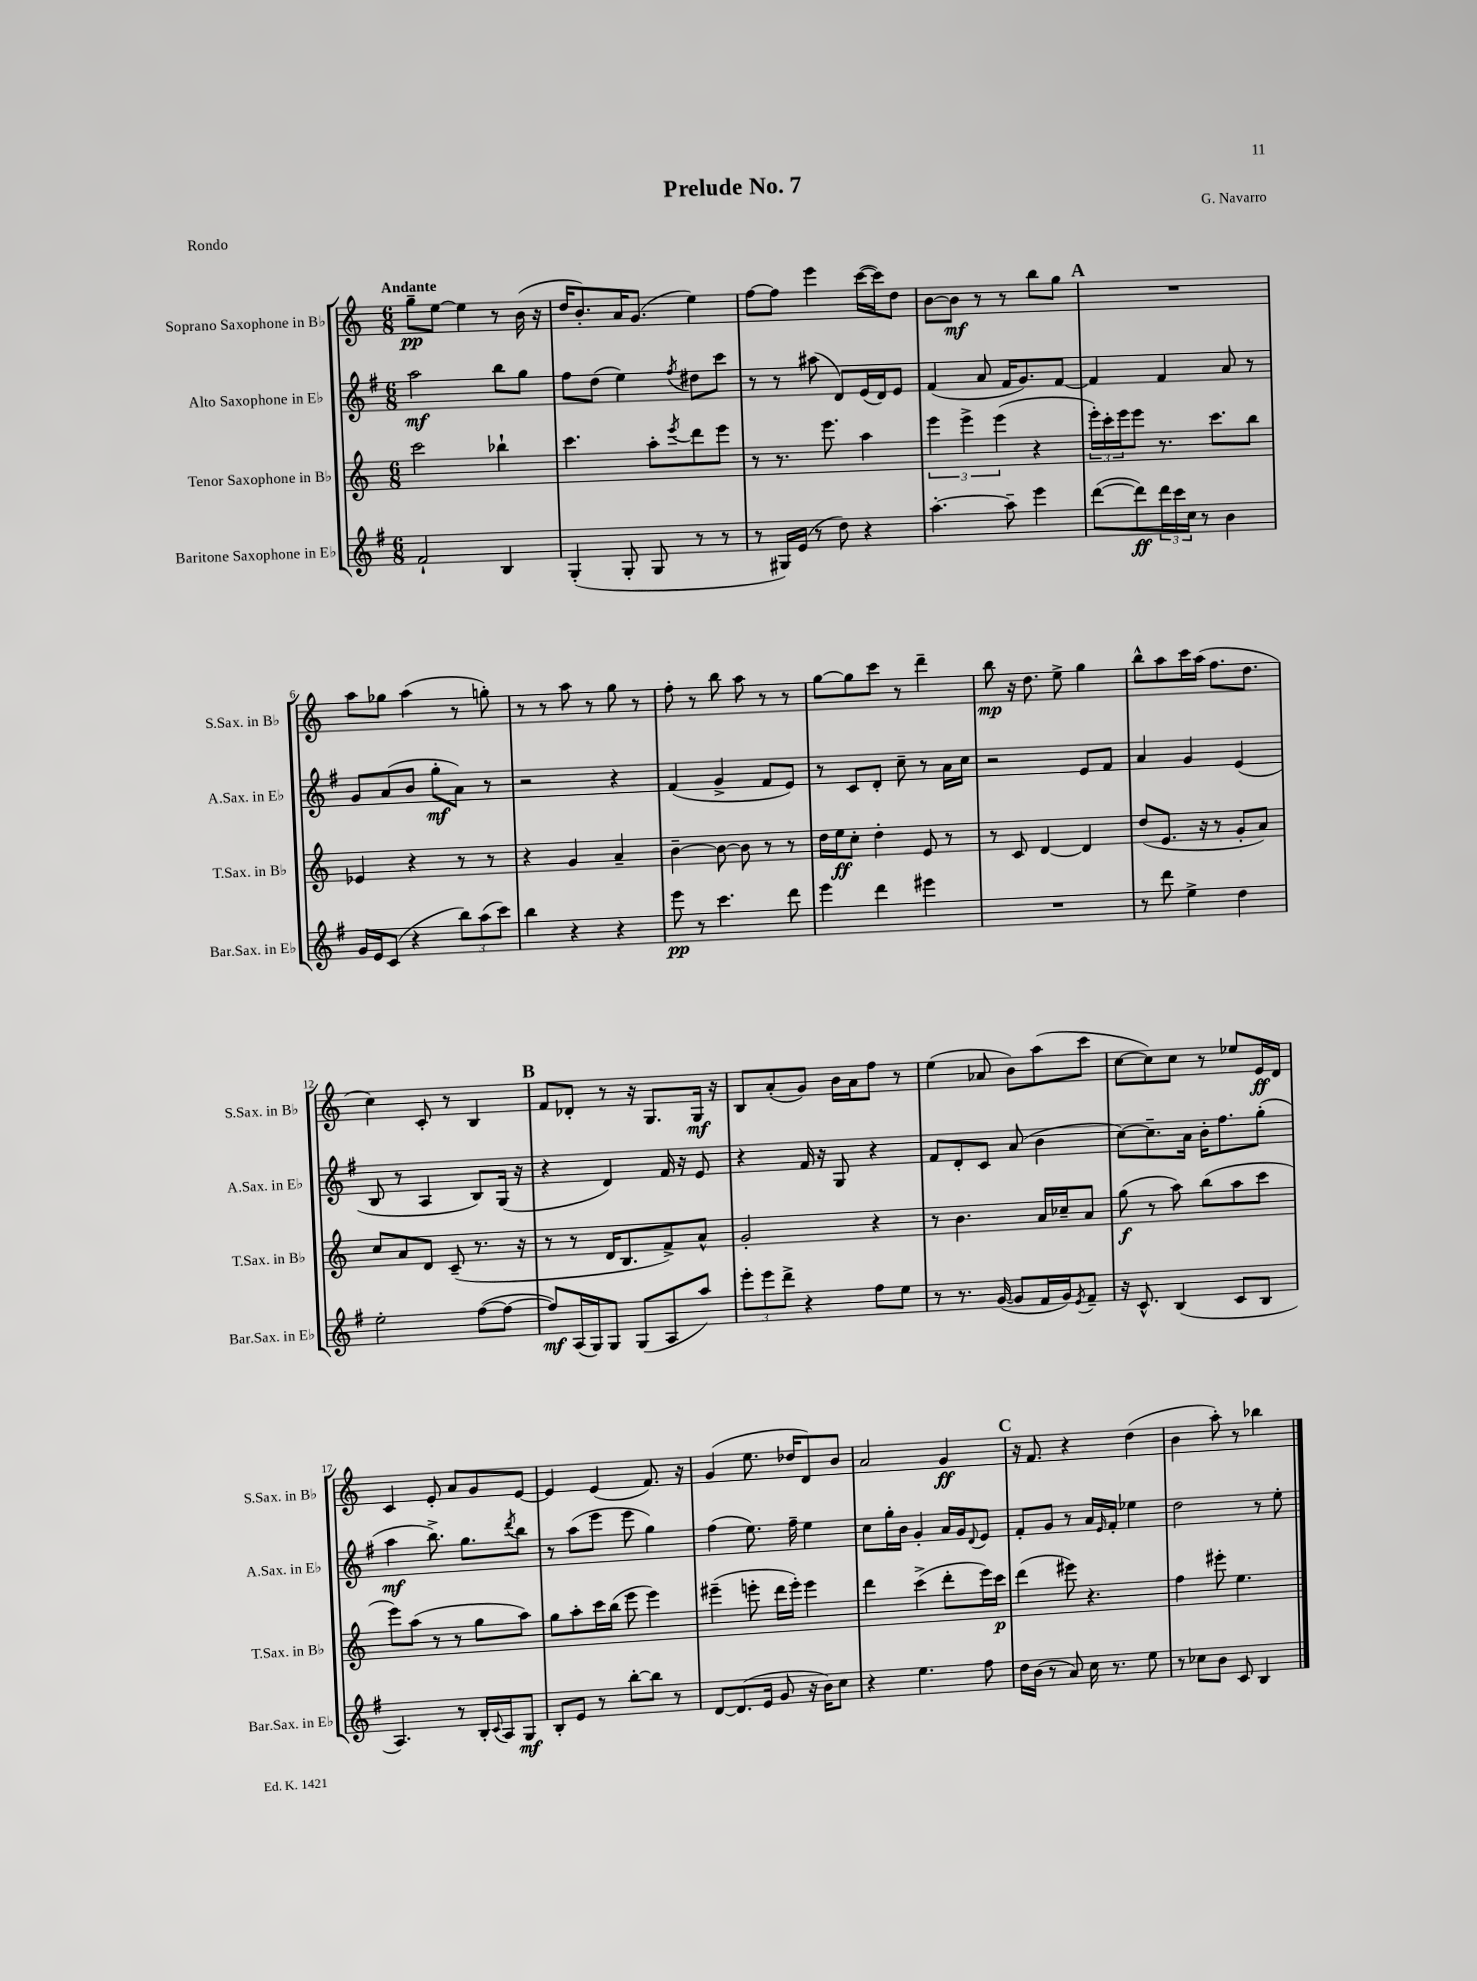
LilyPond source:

\header { title = "Prelude No. 7" composer = "G. Navarro" piece = "Rondo" }
<<
\new StaffGroup <<
\new Staff = "s0" \with { instrumentName = "Soprano Saxophone in Bb" shortInstrumentName = "S.Sax. in Bb" } {
    \clef treble \key c \major \numericTimeSignature \time 6/8 \tempo "Andante"
    g''8--\pp e''8~ e''4 r8 b'16( r16 |
    d''16 b'8.-.) a'16 g'8.( e''4) |
    f''8~ f''8 e'''4 c'''16~( c'''16) d''8 |
    b'8~ b'8\mf r8 r8 b''8 g''8 |
    \mark \markup { \bold "A" } R2. |
    a''8 ges''8 a''4( r8 g''8-.) |
    r8 r8 a''8 r8 g''8 r8 |
    f''8-. r8 b''8 a''8 r8 r8 |
    g''8~ g''8 c'''8 r8 d'''4-- |
    b''8\mp r16 d''8. e''8-> g''4 |
    b''8-^ a''8 c'''16 a''16( f''8. d''8. |
    c''4) c'8-. r8 b4 |
    \mark \markup { \bold "B" } f'8 des'8-. r8 r16 g8. g16\mf r16 |
    b8 a'8-.( g'8) b'16 a'16 f''8 r8 |
    e''4( aes'8 b'8) a''8( c'''8 |
    c''8~ c''8) c''8 r8 ees''8 e'16\ff d'16 |
    c'4 e'8-. a'8 g'8 e'8~ |
    e'4 e'4( f'8.) r16 |
    g'4( e''8. des''16 d'8) b'8 |
    a'2 g'4\ff |
    \mark \markup { \bold "C" } r16 f'8. r4 d''4( |
    b'4 a''8-.) r8 bes''4 \bar "|." |
}
\new Staff = "s1" \with { instrumentName = "Alto Saxophone in Eb" shortInstrumentName = "A.Sax. in Eb" } {
    \clef treble \key g \major \numericTimeSignature \time 6/8
    a''2\mf b''8 g''8 |
    fis''8 d''8( e''4) \acciaccatura { fis''8 } dis''8 c'''8 |
    r8 r8 ais''8( d'8) e'16( d'16) e'8 |
    fis'4( a'8 fis'16 g'8.) fis'8~ |
    \mark \markup { \bold "A" } fis'4 fis'4 a'8 r8 |
    g'8 a'8( b'8 g''8-.\mf a'8) r8 |
    r2 r4 |
    fis'4( g'4-> fis'8 e'8) |
    r8 c'8 d'8-. c''8-- r8 a'16 c''16 |
    r2 e'8 fis'8 |
    a'4 g'4 e'4( |
    b8 r8 a4 b8) g16( r16 |
    \mark \markup { \bold "B" } r4 d'4) fis'16 r16 e'8 |
    r4 fis'16 r16 g8 r4 |
    fis'8 d'8-. c'8 a'8( b'4 |
    c''8~) c''8.-- a'16 b'16-. fis''8. g''8-.( |
    a''4\mf b''8.->) g''8. \acciaccatura { d'''8 } b''8 |
    r8 a''8( e'''8 e'''8 g''4) |
    fis''4( e''8.) fis''16-- e''4 |
    c''8 g''16-. b'16 g'4-. a'16 g'16 \appoggiatura { d'8 } e'8 |
    \mark \markup { \bold "C" } fis'8-. g'8 r8 a'16 \grace { e'16 } fis'16-. ees''4 |
    d''2 r8 e''8-. \bar "|." |
}
\new Staff = "s2" \with { instrumentName = "Tenor Saxophone in Bb" shortInstrumentName = "T.Sax. in Bb" } {
    \clef treble \key c \major \numericTimeSignature \time 6/8
    c'''2 bes''4-! |
    c'''4. a''8-. \acciaccatura { e'''8 } d'''8 e'''8 |
    r8 r8. e'''8. a''4 |
    \tuplet 3/2 { e'''4 e'''4-> e'''4( } r4 |
    \mark \markup { \bold "A" } \tuplet 3/2 { e'''16-.) c'''16-. e'''16 } e'''8 r8. c'''8. b''8 |
    ees'4 r4 r8 r8 |
    r4 g'4 a'4-- |
    b'4~-- b'8~ b'8 r8 r8 |
    d''16 e''16\ff c''8-. d''4-. e'8 r8 |
    r8 c'8 d'4~ d'4 |
    d''8( e'8. r16 r8 g'8-. a'8) |
    c''8 a'8 d'8 c'8--( r8. r16 |
    \mark \markup { \bold "B" } r8 r8 d'16 b8. f'8->) a'8-^ |
    g'2-. r4 |
    r8 b'4. a'16 ces''16-- a'8 |
    g''8\f( r8 a''8) b''8( a''8 c'''8 |
    e'''8) a''8( r8 r8 g''8 a''8) |
    g''8 a''8-. c'''16 b''16( e'''8 e'''4) |
    eis'''4--( e'''8-. d'''16 e'''16-.) e'''4 |
    d'''4 c'''4->( d'''8-. e'''16) c'''16\p |
    \mark \markup { \bold "C" } d'''4( eis'''8) r4. |
    f''4 eis'''8-. e''4. \bar "|." |
}
\new Staff = "s3" \with { instrumentName = "Baritone Saxophone in Eb" shortInstrumentName = "Bar.Sax. in Eb" } {
    \clef treble \key g \major \numericTimeSignature \time 6/8
    fis'2-! b4 |
    g4-.( g8-. g8 r8 r8 |
    r8 gis16) e'16( r8 d''8) r4 |
    a''4.~-. a''8-- e'''4 |
    \mark \markup { \bold "A" } d'''8~( d'''8\ff) \tuplet 3/2 { d'''16 c'''16 c''16 } r8 b'4 |
    g'16 e'16 c'8( r4 \tuplet 3/2 { b''8) a''8( c'''8) } |
    b''4 r4 r4 |
    e'''8\pp r8 c'''4. d'''8 |
    e'''4 d'''4 eis'''4 |
    R2. |
    r8 d'''8 e''4-> d''4 |
    e''2-. fis''8~( fis''8~ |
    \mark \markup { \bold "B" } fis''8\mf) a16( g16) g8 g8( a8 a''8) |
    \tuplet 3/2 { e'''8-. e'''8 d'''8-> } r4 fis''8 e''8 |
    r8 r8. g'16~( g'8 fis'16 g'16) \acciaccatura { e'8 } fis'8-- |
    r16 c'8.-^ b4( c'8 b8 |
    a4.) r8 b16-. \appoggiatura { c'8 } a16 g8\mf |
    b8-. e'8 r8 b''8~-. b''8 r8 |
    d'8~ d'8.( e'16 g'8 r16 b'16) c''8 |
    r4 e''4. fis''8 |
    \mark \markup { \bold "C" } d''16 b'16( r8 a'8) c''16 r8. e''8 |
    r8 ces''8 b'8 c'8 b4 \bar "|." |
}
>>
>>
